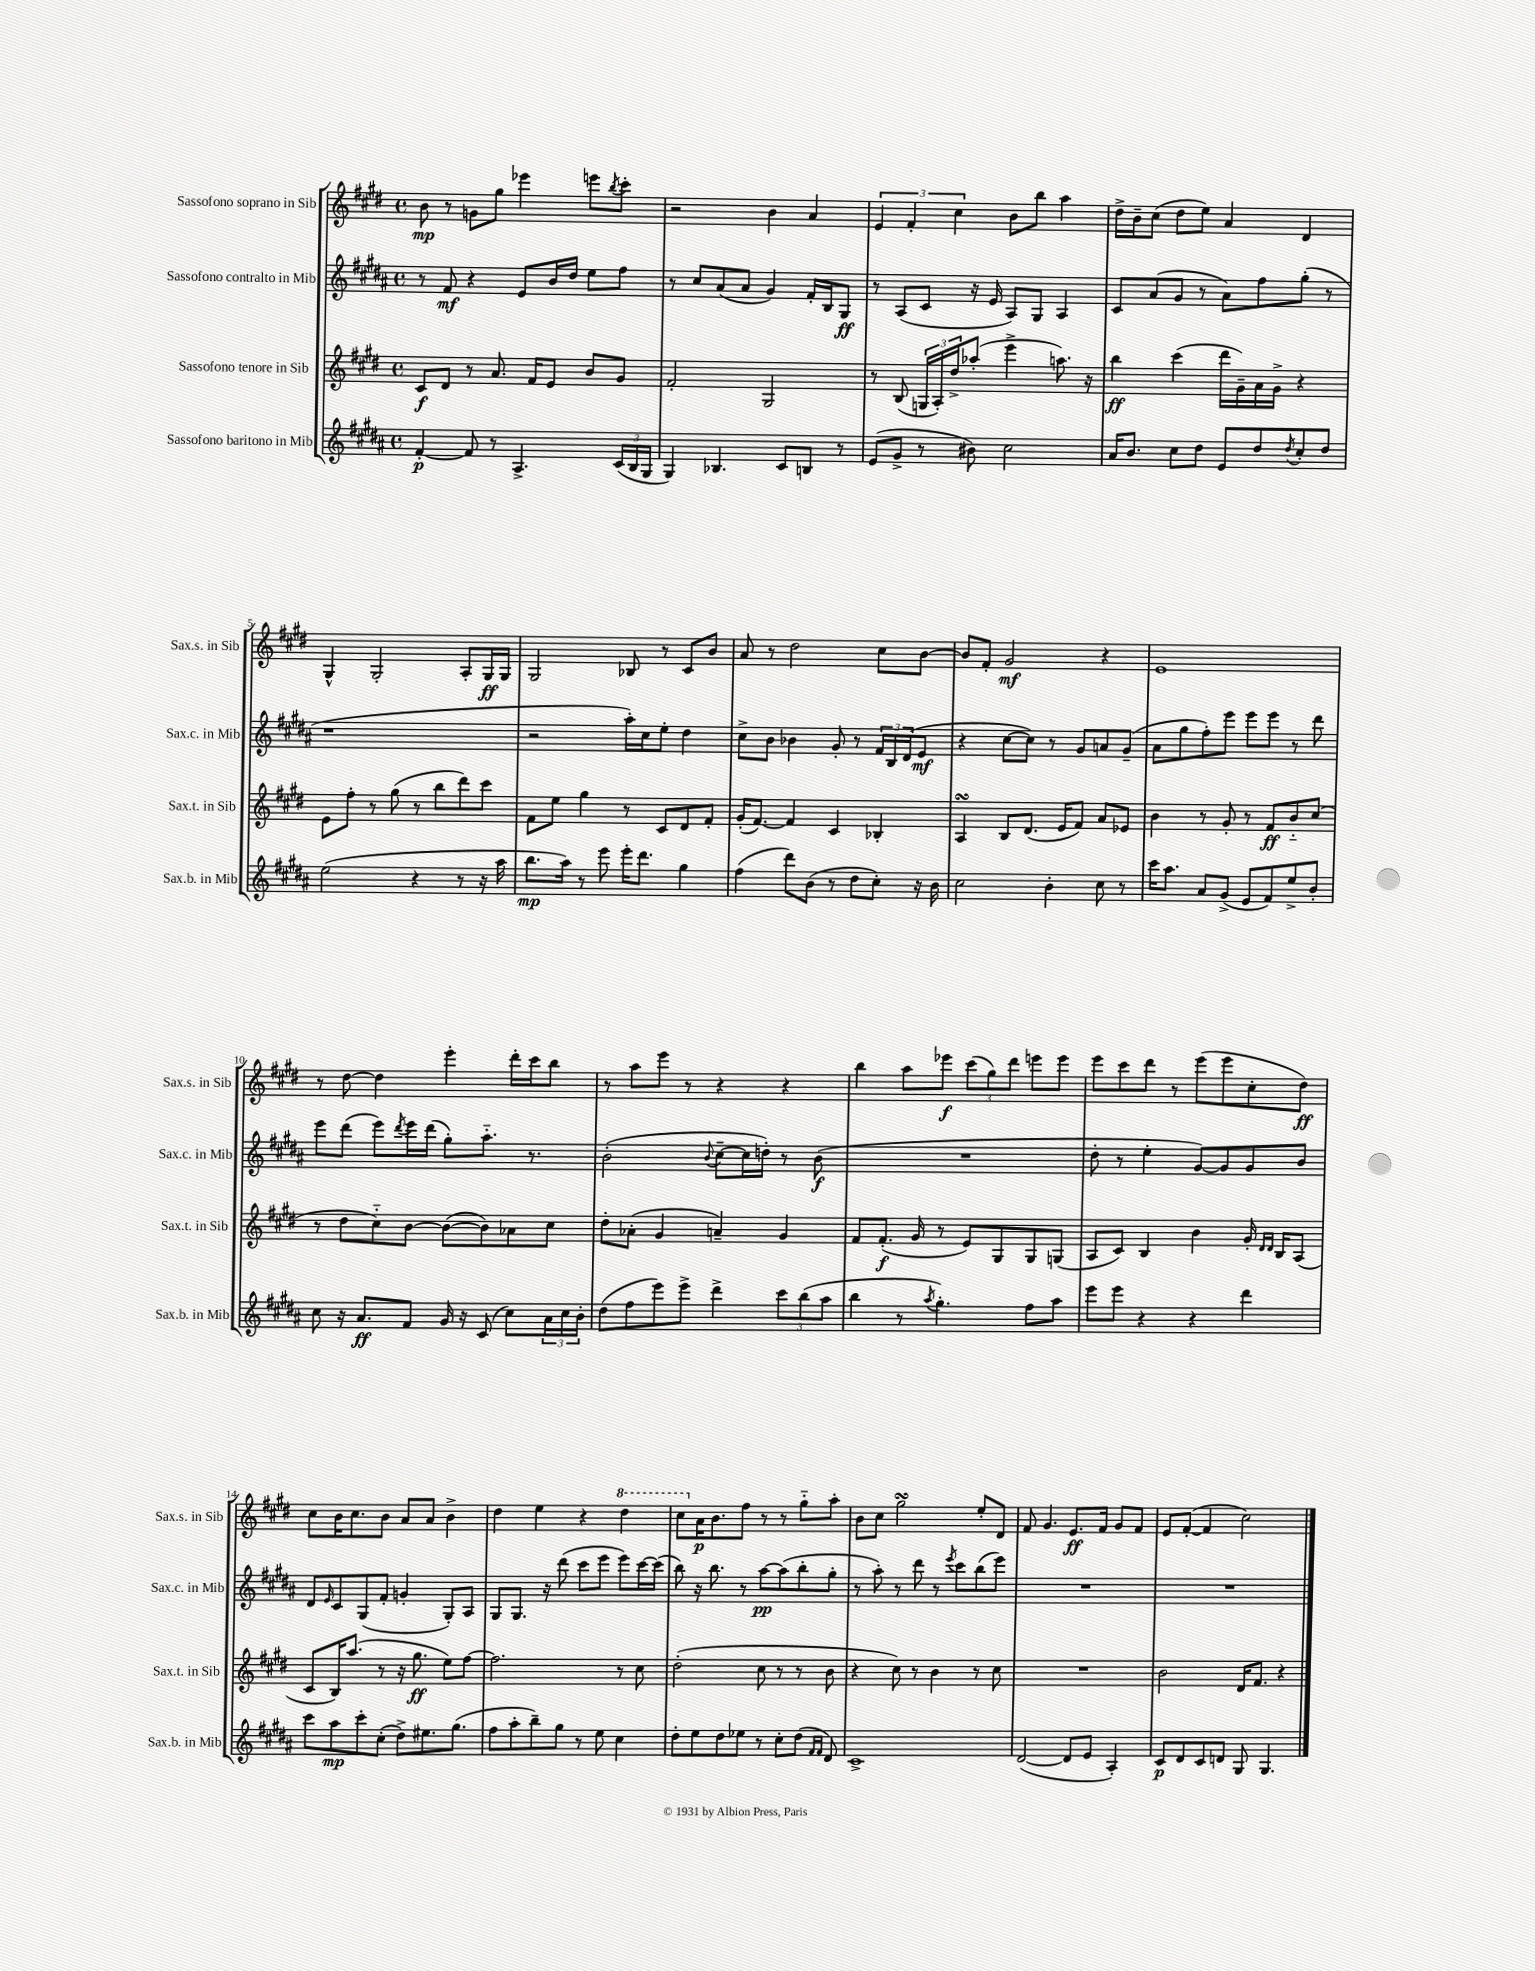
<<
\new StaffGroup <<
\new Staff = "s0" \with { instrumentName = "Sassofono soprano in Sib" shortInstrumentName = "Sax.s. in Sib" } {
    \clef treble \key e \major \defaultTimeSignature \time 4/4
    b'8\mp r8 g'8 gis''8 ees'''4 e'''8 \acciaccatura { b''8 } cis'''8-. |
    r2 b'4 a'4 |
    \tuplet 3/2 { e'4 fis'4-. cis''4 } b'8 b''8 a''4 |
    dis''16-> b'16-- cis''8( dis''8 e''8) a'4 dis'4 |
    gis4-^ gis2-. a8-. gis16\ff gis16 |
    gis2 bes8 r8 cis'8 b'8 |
    a'8 r8 dis''2 cis''8 b'8~ |
    b'8 fis'8-. gis'2\mf r4 |
    e'1 |
    r8 dis''8~ dis''4 e'''4-. dis'''16-. cis'''16 b''8 |
    r8 a''8 e'''8 r8 r4 r4 |
    b''4 a''8 ees'''8\f \tuplet 3/2 { cis'''8( gis''8) dis'''8 } e'''8 e'''8 |
    e'''8 cis'''8 dis'''8 r8 e'''8( e'''8 cis''8-. dis''8\ff) |
    cis''8 b'16 cis''8. b'8 a'8 a'8 b'4-> |
    dis''4 e''4 r4 \ottava #1 dis'''4 |
    cis'''8 \ottava #0 a'16\p b'8. fis''8 r8 r8 gis''8-_ a''8-. |
    b'8 cis''8 gis''2\turn e''8-. dis'8 |
    fis'8 gis'4. e'8.\ff fis'16 gis'8 fis'8 |
    e'8 fis'8~-.( fis'4 cis''2) \bar "|." |
}
\new Staff = "s1" \with { instrumentName = "Sassofono contralto in Mib" shortInstrumentName = "Sax.c. in Mib" } {
    \clef treble \key b \major \defaultTimeSignature \time 4/4
    r8 fis'8\mf r4 e'8 b'16 dis''16 e''8 fis''8 |
    r8 cis''8 ais'8( ais'8 gis'4) fis'16-. b16 gis8\ff |
    r8 ais8( cis'8 r16 e'16 ais8) gis8 ais4 |
    cis'8 ais'8( gis'8 r8 ais'8) fis''8 gis''8-.( r8 |
    r1 |
    r2 ais''16-.) cis''16 e''8-. dis''4 |
    cis''8-> b'8 bes'4 gis'8-. r8 \tuplet 3/2 { fis'16 b16 dis'16( } e'8\mf |
    r4 cis''8~ cis''8) r8 gis'8 a'8 gis'8--( |
    ais'8 gis''8 fis''8-.) e'''8 e'''8 e'''8 r8 dis'''8 |
    e'''8 dis'''8( e'''8) \acciaccatura { dis'''8 } e'''16 dis'''16( gis''8-.) ais''8.-_ r8. |
    b'2-.( \appoggiatura { b'8 } cis''8~-- cis''16 d''16-.) r8 b'8\f( |
    R1 |
    dis''8-. r8 e''4-. gis'8~) gis'8 gis'8 b'8 |
    dis'8 \grace { e'16 } cis'8 gis8( fis'8-. g'4-. gis8-.) ais8 |
    gis8 gis8. r16 dis'''8( cis'''8 e'''8 e'''8) cis'''16~ cis'''16( |
    b''8) r16 b''8. r8 ais''8~\pp ais''8( b''8-. gis''8-. |
    r8 ais''8-.) r8 dis'''8 r8 \acciaccatura { e'''8 } cis'''8 b''8( e'''8) |
    R1 |
    R1 \bar "|." |
}
\new Staff = "s2" \with { instrumentName = "Sassofono tenore in Sib" shortInstrumentName = "Sax.t. in Sib" } {
    \clef treble \key e \major \defaultTimeSignature \time 4/4
    cis'8\f dis'8 r8 a'8. fis'16 e'8 b'8 gis'8 |
    fis'2-. gis2 |
    r8 b8( \tuplet 3/2 { g16 a16-.) dis''16-> } aes''8-.( e'''4-> a''8.) r16 |
    b''4\ff cis'''4( dis'''16 gis'16--) a'16 gis'16-> r4 |
    e'8 fis''8-. r8 gis''8( r8 b''8 dis'''8) cis'''8 |
    fis'8 e''8 gis''4 r8 cis'8 dis'8 fis'8-. |
    gis'16-.( fis'8.~) fis'4 cis'4 bes4-. |
    a4\turn b8 dis'8.( e'16 fis'8) a'8 ees'8 |
    b'4 r8 gis'8-. r8 fis'8\ff b'8-_ cis''8( |
    r8 dis''8 cis''8-_) b'8~ b'8~( b'8) aes'8 cis''8 |
    dis''8-. aes'8-.( gis'4 a'4--) gis'4 |
    fis'8 fis'8.-.\f( gis'16 r8 e'8) gis8 gis8 g8( |
    a8 cis'8) b4 b'4 gis'16-. \grace { dis'16 dis'16 } b16 a8( |
    cis'8 b16) a''8.( r8 r16 gis''8.\ff e''8) fis''8~ |
    fis''2. r8 cis''8 |
    dis''2-.( cis''8 r8 r8 b'8 |
    r4 cis''8) r8 b'4 r8 cis''8 |
    R1 |
    b'2 dis'16 fis'8. r4 \bar "|." |
}
\new Staff = "s3" \with { instrumentName = "Sassofono baritono in Mib" shortInstrumentName = "Sax.b. in Mib" } {
    \clef treble \key b \major \defaultTimeSignature \time 4/4
    fis'4~-.\p fis'8 r8 ais4.-> \tuplet 3/2 { cis'16( b16 gis16 } |
    gis4) bes4. cis'8 b8 r8 |
    e'8( gis'8-> r8 bis'8) cis''2 |
    ais'16 b'8. cis''8 dis''8 e'8 dis''8 \acciaccatura { dis''8 } cis''8-. dis''8 |
    e''2( r4 r8 r16 ais''16 |
    b''8.\mp ais''16) r8 e'''8 e'''16-. dis'''8. gis''4 |
    fis''4( dis'''8) b'8( r8 dis''8 cis''8-.) r16 b'16 |
    cis''2 b'4-. cis''8 r8 |
    cis'''16 ais''8. ais'8 gis'8->( e'8 fis'8) e''8-> b'8-. |
    cis''8 r16 ais'8.\ff fis'8 gis'16 r16 cis'8( cis''8) \tuplet 3/2 { ais'16 cis''16 b'16-. } |
    dis''8( fis''8 e'''8) e'''8-> dis'''4-> \tuplet 3/2 { cis'''8 b''8( ais''8 } |
    b''4 r8 \acciaccatura { ais''8 } gis''4.-.) fis''8 ais''8 |
    e'''8 e'''8 r4 r4 dis'''4 |
    cis'''8 ais''8\mp cis'''8-. cis''8-.( dis''8->) eis''8. gis''8.( |
    fis''8 ais''8-. b''8--) gis''8 r8 e''8 cis''4 |
    dis''8-. e''8 dis''8 ees''8 r8 cis''8-. dis''8( \grace { fis'16 fis'16 } dis'8) |
    cis'1-> |
    dis'2~( dis'8 e'8 ais4-.) |
    cis'8\p dis'8 cis'8 d'8 gis8 gis4. \bar "|." |
}
>>
>>
